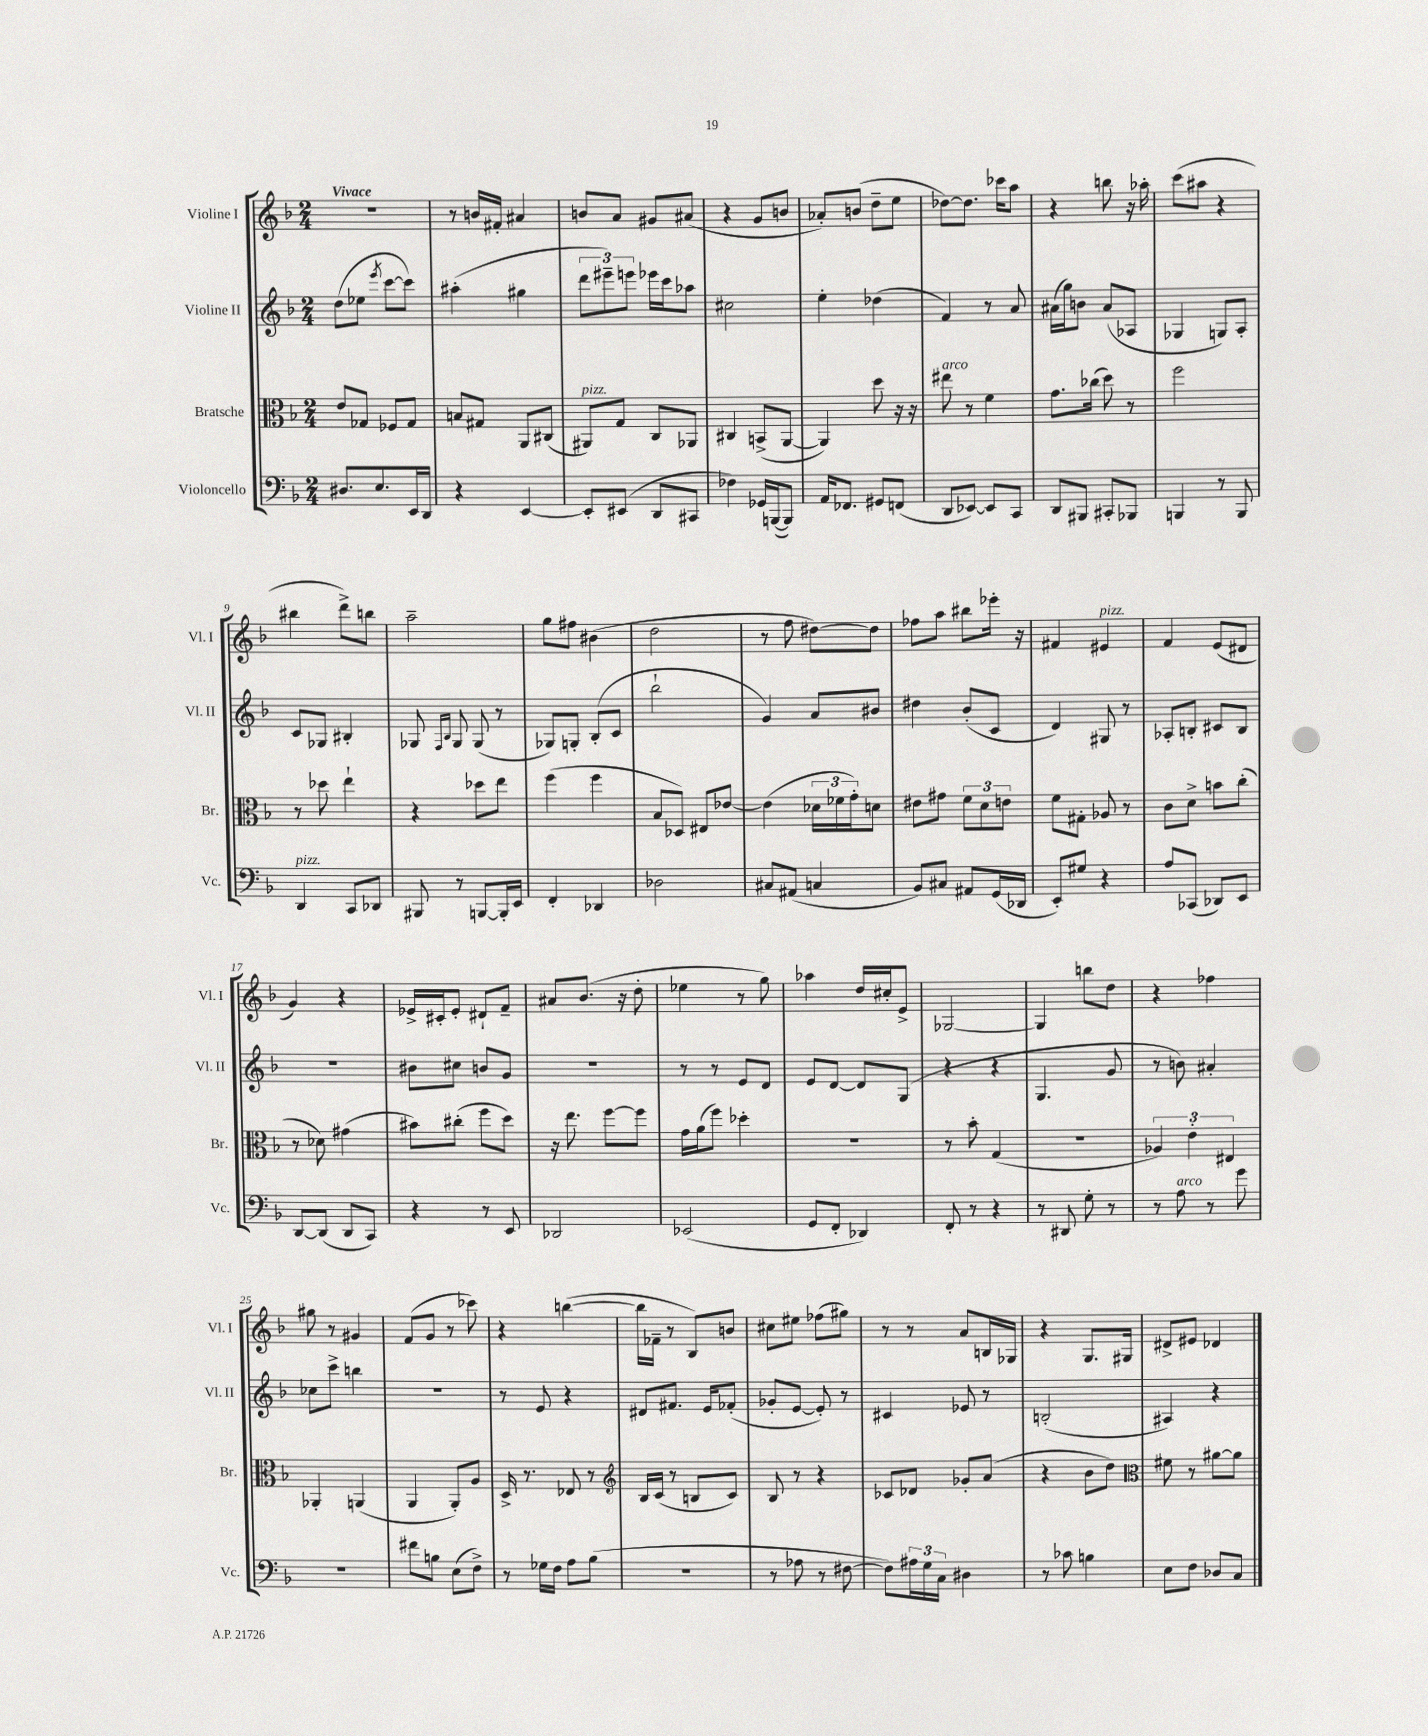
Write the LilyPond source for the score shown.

<<
\new StaffGroup <<
\new Staff = "s0" \with { instrumentName = "Violine I" shortInstrumentName = "Vl. I" } {
    \clef treble \key f \major \numericTimeSignature \time 2/4 \tempo "Vivace"
    R2 |
    r8 b'16 fis'16-. ais'4 |
    b'8 a'8 gis'8 ais'8( |
    r4 g'8 b'8 |
    aes'8-.) b'8( d''8-- e''8 |
    des''8~) des''8. ces'''16 a''8 |
    r4 b''8 r16 aes''16-. |
    c'''8( ais''8 r4 |
    bis''4 d'''8->) b''8 |
    a''2-- |
    g''8 fis''8 bis'4( |
    d''2 |
    r8 f''8 dis''8~) dis''8 |
    fes''8 a''8 bis''8 ees'''16-. r16 |
    fis'4 eis'4^\markup { \italic "pizz." } |
    f'4 e'8( dis'8 |
    g'4) r4 |
    ees'16-> cis'16-. ees'8-. dis'8-! f'8-- |
    ais'8 bes'8.( r16 d''8-. |
    ees''4 r8 g''8) |
    aes''4 d''16 cis''16-. e'8-> |
    ges2~ |
    ges4 b''8 d''8 |
    r4 fes''4 |
    gis''8 r8 gis'4 |
    f'8( g'8 r8 ces'''8) |
    r4 b''4~( |
    b''16 fes'16-- r8 bes8) b'8 |
    cis''8 eis''8 fes''8( gis''8) |
    r8 r8 a'8 b16 ges16 |
    r4 g8. gis16 |
    dis'8-> eis'8 des'4 \bar "|." |
}
\new Staff = "s1" \with { instrumentName = "Violine II" shortInstrumentName = "Vl. II" } {
    \clef treble \key f \major \numericTimeSignature \time 2/4
    d''8( ees''8 \acciaccatura { e'''8 } c'''8~ c'''8) |
    ais''4-.( gis''4 |
    \tuplet 3/2 { d'''8 eis'''8--) e'''8 } ees'''16 c'''16 aes''8 |
    cis''2 |
    e''4-. des''4( |
    f'4) r8 a'8 |
    ais'16( g''16) b'8 ais'8( aes8 |
    ges4 g8) a8-. |
    c'8 ges8 bis4-. |
    ges8 \grace { f16 bes16 } ges8 ges8( r8 |
    ges8) g8-. bes8-.( c'8 |
    bes''2-! |
    g'4) a'8 bis'8 |
    dis''4 bes'8-.( c'8 |
    d'4) gis8 r8 |
    aes8-. b8-. cis'8 b8 |
    r2 |
    bis'8 cis''8 b'8 g'8 |
    R2 |
    r8 r8 e'8 d'8 |
    e'8 d'8~ d'8 g8( |
    r4 r4 |
    g4. g'8 |
    r8 b'8) ais'4-. |
    ces''8 c'''8-> b''4 |
    R2 |
    r8 e'8 r4 |
    dis'8 fis'8. e'16 fes'8-.( |
    ges'8-. e'8~ e'8-.) r8 |
    cis'4 ees'8 r8 |
    b2-.( |
    ais4) r4 \bar "|." |
}
\new Staff = "s2" \with { instrumentName = "Bratsche" shortInstrumentName = "Br." } {
    \clef alto \key f \major \numericTimeSignature \time 2/4
    e'8 ges8 fes8 ges8 |
    b8 gis8 a,8 cis8( |
    ais,8^\markup { \italic "pizz." }) g8 c8 aes,8 |
    cis4 b,8->( a,8~ |
    a,4) d''8 r16 r16 |
    eis''8^\markup { \italic "arco" } r8 f'4 |
    g'8. ces''16( d''8) r8 |
    f''2 |
    r8 des''8 e''4-! |
    r4 des''8 e''8 |
    f''4( f''4 |
    bes8 des8) eis8 ees'8~ |
    ees'4( \tuplet 3/2 { des'16 fes'16 g'16-.) } d'8 |
    eis'8 gis'8 \tuplet 3/2 { f'8 d'8 e'8 } |
    f'8 gis8-. aes8 r8 |
    c'8 d'8-> b'8 c''8-.( |
    r8 des'8) gis'4( |
    bis'8) cis''8-.( f''8 d''8) |
    r16 e''8. f''8~ f''8 |
    g'16 a'16( f''8) des''4-. |
    R2 |
    r8 bes'8-. g4( |
    r2 |
    \tuplet 3/2 { aes4) e'4-. eis4 } |
    aes,4-. a,4( |
    a,4 a,8-.) a8 |
    d16-> r8. ees8 r8 |
    \clef treble bes16 c'16( r8 b8 c'8) |
    bes8 r8 r4 |
    ces'8 des'8 ges'8-. a'8( |
    r4 bes'8 d''8) |
    \clef alto fis'8 r8 ais'8~ ais'8 \bar "|." |
}
\new Staff = "s3" \with { instrumentName = "Violoncello" shortInstrumentName = "Vc." } {
    \clef bass \key f \major \numericTimeSignature \time 2/4
    dis8. e8. e,16 d,16 |
    r4 e,4~ |
    e,8-. eis,8( d,8 cis,8 |
    fes4) ges,16 b,,16~( b,,8) |
    a,16 fes,8. gis,8 f,8( |
    d,8 ees,8~) ees,8 c,8 |
    d,8 bis,,8 cis,8-. bes,,8 |
    b,,4 r8 b,,8 |
    d,4^\markup { \italic "pizz." } c,8 des,8 |
    bis,,8 r8 b,,8~ b,,16-. e,16 |
    f,4-. des,4 |
    des2 |
    cis8 ais,8( c4 |
    bes,8) cis8 ais,8 g,16( des,16 |
    e,8-.) gis8 r4 |
    a8 ces,8( des,8) e,8 |
    d,8~ d,8( d,8 c,8) |
    r4 r8 e,8 |
    des,2 |
    ees,2( |
    g,8 f,8-. des,4) |
    f,8-. r8 r4 |
    r8 dis,8 g8-. r8 |
    r8 a8^\markup { \italic "arco" } r8 g'8 |
    R2 |
    fis'8 b8 e8( f8->) |
    r8 ges16 f16 a8 bes8( |
    r2 |
    r8 aes8 r8 fis8~ |
    fis8) \tuplet 3/2 { ais16 g16 c16 } dis4 |
    r8 ces'8 b4 |
    e8 f8 des8 c8 \bar "|." |
}
>>
>>
